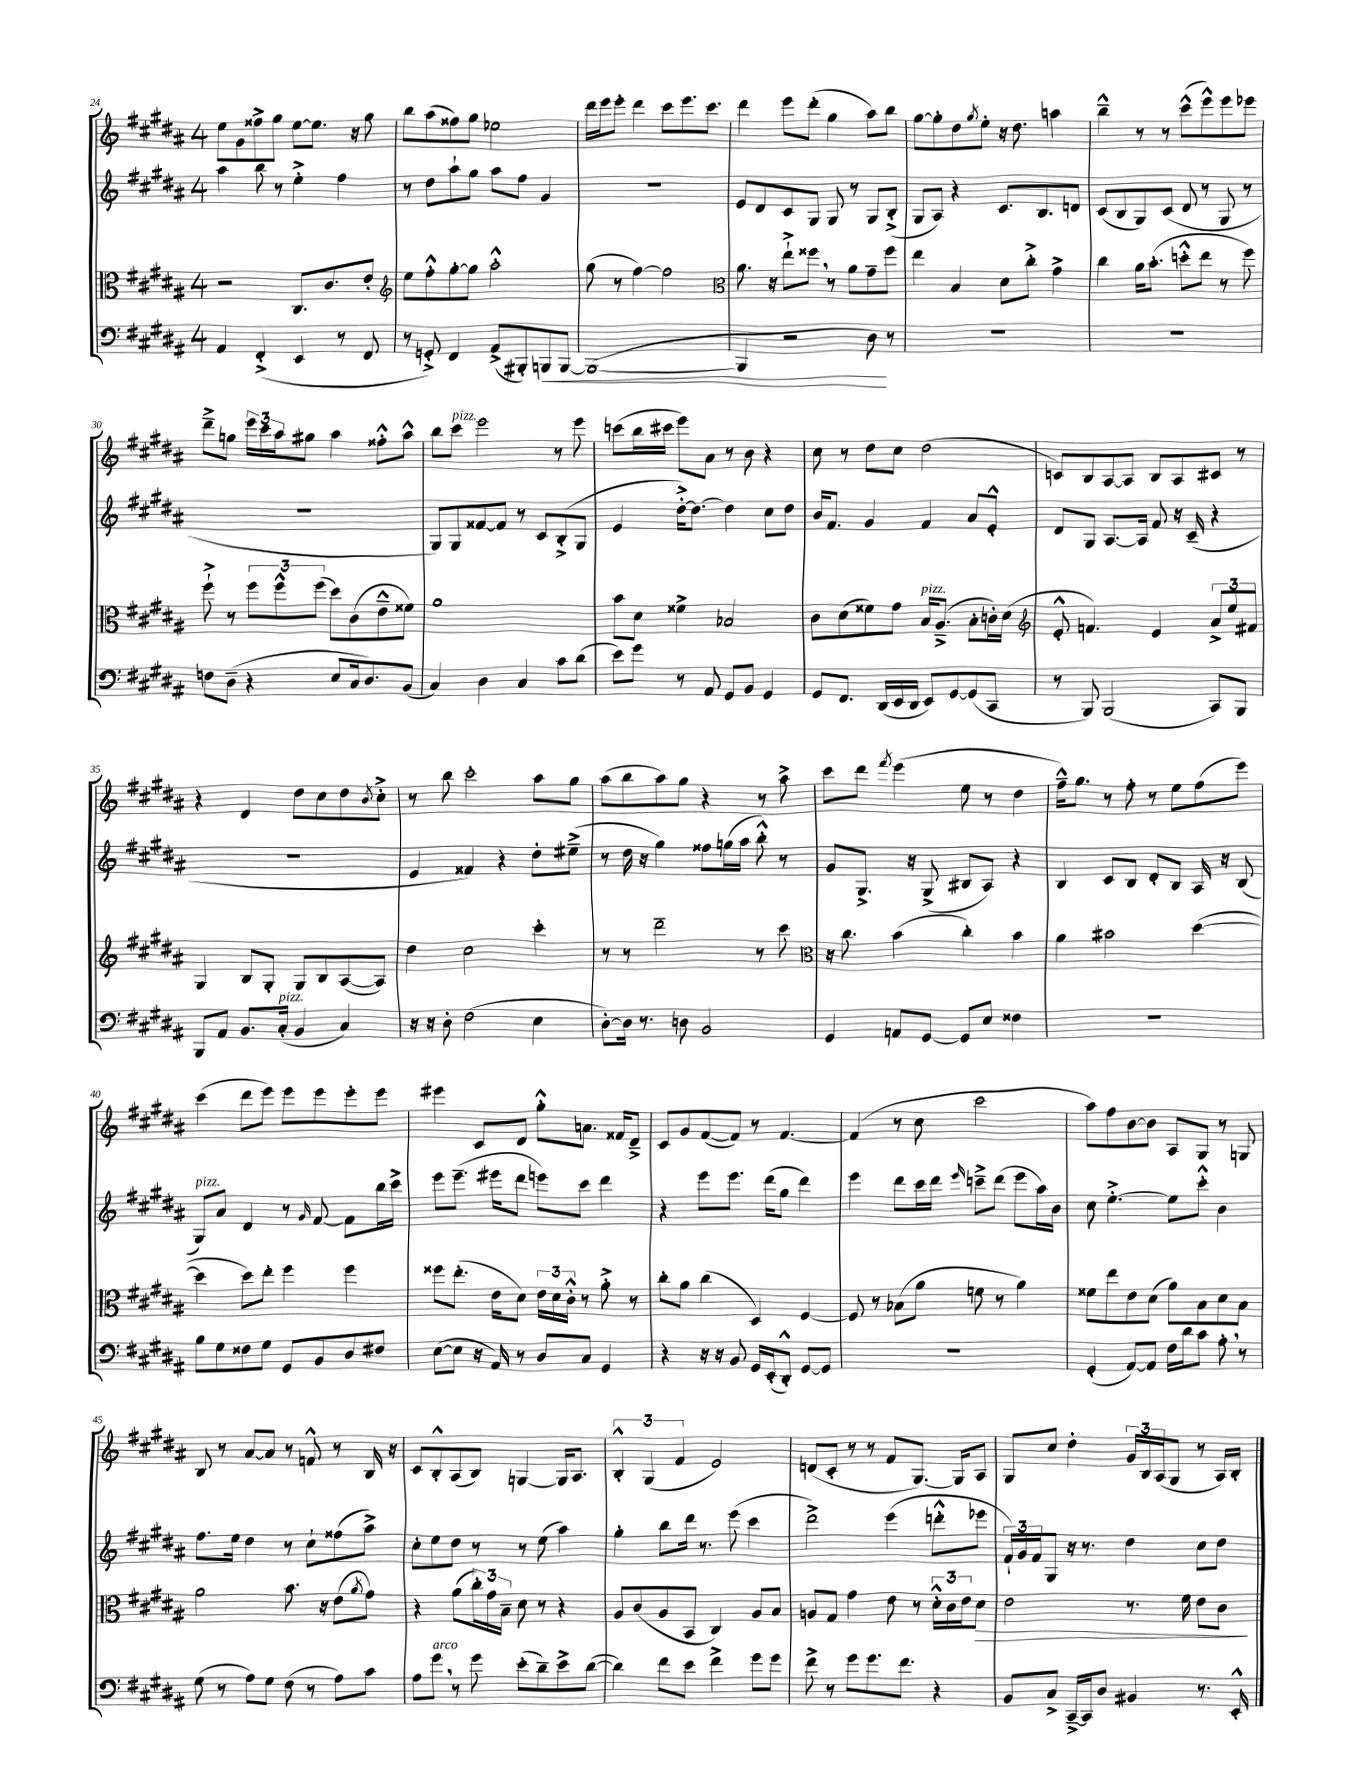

**kern	**dynam	**kern	**dynam	**kern	**kern
*part4	*part4	*part3	*part3	*part2	*part1
*staff4	*staff4	*staff3	*staff3	*staff2	*staff1
*clefF4	*	*clefC3	*	*clefG2	*clefG2
*k[f#c#g#d#a#]	*	*k[f#c#g#d#a#]	*	*k[f#c#g#d#a#]	*k[f#c#g#d#a#]
*M4/4	*	*M4/4	*	*M4/4	*M4/4
=24	=24	=24	=24	=24	=24
4AA#/	.	2r	.	4aa#\	8ee\L
.	.	.	.	.	8g#\
(4FF#'^/	.	.	.	8bb\	8ff##X^\
.	.	.	.	8r	8gg#\J
4EE/	.	8.C#/L	.	4ee'^\	[8ee\L
.	.	.	.	.	8.ee\J]
.	.	8.c#/	.	.	.
8r	.	.	.	4ff#\	.
.	.	.	.	.	16r
8FF#/	.	8e'/J	.	.	8gg#\
=25	=25	=25	=25	=25	=25
*	*	*clefG2	*	*	*
8r	.	8ee\L	.	8r	8bb\L
8GGn'^/)	.	8ff#'^^\	.	8dd#\L	(8aa#\
4FF#/	.	[8gg#'\	.	8aa#`\	8ff##X\)
.	.	8gg#\J]	.	8gg#\J	8gg#\J
(8AA#^/L	.	2aa#'^^\	.	8aa#\L	2ee-X\
8BBB#X'/)	.	.	.	8ff#\J	.
!	!LO:HP:b	!	!	!	!
8BBBn/	<	.	.	4g#/	.
[8BBB/J	.	.	.	.	.
=26	=26	=26	=26	=26	=26
(1BBB_	.	(8gg#\	.	1r	16ddd#\LL
.	.	.	.	.	16eee\J
.	.	8r	.	.	8eee'\J
.	.	[4ff#\)	.	.	4ddd#\
.	.	2ff#\]	.	.	8ccc#\L
.	.	.	.	.	8.eee\
.	.	.	.	.	8.ccc#\J
=27	=27	=27	=27	=27	=27
*	*	*clefC3	*	*	*
4BBB/]	.	8.a#\	.	8e/L	4ddd#\
.	.	.	.	8d#/	.
.	.	16r	.	.	.
2r	.	8ee`^\L	.	8c#/	8eee\L
.	.	8ff##X,\J	.	8G#/J	(8ddd#'\J
.	.	8r	.	8G#/	4gg#\
.	.	8a#\L	.	8r	.
8D#\)	.	8g#~\	.	8G#/L	8aa#\L)
8r	[	8ff##\J	.	(8B'^/J	8bb\J
=28	=28	=28	=28	=28	=28
1r	.	4ee\	.	8G#/L	[8gg#\L
.	.	.	.	8A#/J)	8gg#'\]
.	.	4B/	.	4r	8dd#\
.	.	.	.	.	8qgg#/
.	.	.	.	.	8ee'\J
.	.	8d#\L	.	8.c#/L	16r
.	.	.	.	.	8.dd#\
.	.	8cc#'^\J	.	.	.
.	.	.	.	8.B/	.
.	.	4g#^\	.	.	4aan\
.	.	.	.	8dn/J	.
=29	=29	=29	=29	=29	=29
1r	.	4cc#\	.	(8c#/L	4bb~^^\
.	.	.	.	8B/	.
.	.	16a#\KL	.	8G#/)	8r
.	.	(8.b'\J	.	.	.
.	.	.	.	(8c#/J	8r
.	.	8ddn'^^\L	.	8d#/	(8ccc#^^\L
.	.	8ee\J	.	8r	8eee^^\)
.	.	8r	.	8G#/	8eee\
.	.	8ff#\)	.	8r	8eee-X\J
!!LO:LB:g=z
=30	=30	=30	=30	=30	=30
8Fn\L	.	8ff#`^\	.	1r	8ddd#~^\L
(8D#~\J	.	8r	.	.	8ggn\J
4r	.	12ff#\L	.	.	24eee\LL
.	.	.	.	.	24ccc#\
.	.	12ff#^^\	.	.	24aa#\J
.	.	.	.	.	8gg#X\J
.	.	(12ff#\J	.	.	.
8E/L	.	8dd#\L)	.	.	4aa#\
16C#/k	.	(8c#\	.	.	.
8.D#/)	.	.	.	.	.
.	.	8e~^^\	.	.	8ff##X'^^\L
(8BB/J	.	8f##X\J)	.	.	8aa#^^\J
=31	=31	=31	=31	=31	=31
4C#/)	.	1a#	.	8G#/L)	8bb\L
!	!	!	!	!	!LO:TX:a:i:t=pizz.
.	.	.	.	8G#/	8ccc#\J
4D#\	.	.	.	[8f##X/	2eee\
.	.	.	.	8f##/J]	.
4C#/	.	.	.	8r	.
.	.	.	.	8c#/L	.
8c#\L	.	.	.	(8B'^/	8r
(8d#\J	.	.	.	8G#/J	8eee\
=32	=32	=32	=32	=32	=32
8e\L)	.	8b\L	.	4e/	(8cccn\L
8g#\J	.	8d#\J	.	.	16bb\L
.	.	.	.	.	16ccc#X\JJ
8r	.	4f##X^\	.	[16dd#'^\KL)	8eee\L)
.	.	.	.	8.dd#\J_	.
8AA#/	.	.	.	.	8a#\J
8GG#/L	.	2B-X/	.	4dd#\]	8r
8BB/J	.	.	.	.	8b\
4GG#/	.	.	.	8cc#\L	4r
.	.	.	.	8dd#\J	.
=33	=33	=33	=33	=33	=33
8GG#/L	.	8c#\L	.	16b/KL	8cc#\
.	.	.	.	8.f#/J	.
8.FF#/J	.	(8d#\	.	.	8r
.	.	8f##X\)	.	4g#/	8dd#\L
(16DD#/LL	.	.	.	.	.
16EE/	.	8g#\J	.	.	8cc#\J
16DD#/JJ	.	.	.	.	.
!	!	!LO:TX:a:i:t=pizz.	!	!	!
8EE/L)	.	16B/KL	.	4f#/	(2dd#\
.	.	(8.A#~^/J	.	.	.
[8GG#/	.	.	.	.	.
(8GG#/]	.	8B'\L	.	8a#/L	.
8CC#/J	.	16cn'\L)	.	8e'^^/J	.
.	.	(16d#\JJ	.	.	.
=34	=34	=34	=34	=34	=34
*	*	*clefG2	*	*	*
8r	.	8e'^^/	.	8d#/L	8cn/L)
8BBB/)	.	4.fn/)	.	8G#/J	8B/
(2BBB/	.	.	.	[8.A#/L	[8A#/
.	.	.	.	.	8A#/J]
.	.	.	.	16A#/Jk]	.
.	.	4e/	.	8f#/	8B/L
.	.	.	.	16r	8A#/
.	.	.	.	(16c#~/	.
8CC#/L)	.	12a#^/L	.	4r	8c#X/J
.	.	12ee/	.	.	.
8BBB/J	.	.	.	.	8r
.	.	12f#X/J	.	.	.
!!LO:LB:g=z
=35	=35	=35	=35	=35	=35
8BBB/L	.	4G#/	.	1r	4r
8AA#/J	.	.	.	.	.
8.BB/L	.	8B/L	.	.	4d#/
.	.	8G#'/J	.	.	.
!LO:TX:a:i:t=pizz.	!	!	!	!	!
(16C#'/Jk	.	.	.	.	.
4BB/	.	8G#/L	.	.	8dd#\L
.	.	8B/	.	.	8cc#\
4C#/)	.	([8A#/	.	.	8dd#\
.	.	.	.	.	8qb/
.	.	8A#/J])	.	.	8cc#'^\J
=36	=36	=36	=36	=36	=36
16r	.	4dd#\	.	4e/	8r
16r	.	.	.	.	.
8D#'\	.	.	.	.	8bb\
(2F#\	.	2cc#\	.	4f##X/)	2ccc#'\
.	.	.	.	4r	.
4E\	.	4ccc#'\	.	8dd#'\L	8aa#\L
.	.	.	.	(8ee#X~^\J	8gg#\J
=37	=37	=37	=37	=37	=37
[8D#'\L)	.	8r	.	8r	(8aa#\L
16D#\Jk]	.	8r	.	16dd#\	8bb\
8.r	.	.	.	16r	.
.	.	2ddd#~\	.	4gg#\)	8aa#\)
8Dn\	.	.	.	.	8gg#\J
2BB/	.	.	.	8ff##X\L	4r
.	.	.	.	(16ggn\L	.
.	.	.	.	16aa#\JJ	.
.	.	8r	.	8bb'^^\)	8r
.	.	8ccc#\	.	8r	8aa#^\
=38	=38	=38	=38	=38	=38
*	*	*clefC3	*	*	*
4GG#/	.	16r	.	8g#/L	8ccc#\L
.	.	8.cc#\	.	.	.
.	.	.	.	8.G#^/J	8ddd#\J
.	.	.	.	.	8qfff#/
8AAn/L	.	(4b\	.	.	(4eee\
.	.	.	.	16r	.
[8GG#/J	.	.	.	(8G#^/	.
8GG#/L]	.	4cc#'\)	.	8B#X/L	8ee\
8E/J	.	.	.	8A#/J)	8r
4F##X\	.	4b\	.	4r	4dd#\
=39	=39	=39	=39	=39	=39
1r	.	4a#\	.	4B/	16ff#~^^\KL)
.	.	.	.	.	8.gg#\J
.	.	2b#X\	.	8c#/L	8r
.	.	.	.	8B/J	8ff#'\
.	.	.	.	8d#'/L	8r
.	.	.	.	8B/J	8ee\L
.	.	([4dd#\	.	16A#/	(8ff#\
.	.	.	.	16r	.
.	.	.	.	(8B/	8eee\J)
!!LO:LB:g=z
=40	=40	=40	=40	=40	=40
!	!	!	!	!LO:TX:a:i:t=pizz.	!
8B\L	.	4dd#\]	.	8G#/L)	(4ccc#\
8G#\	.	.	.	8a#/J	.
8F##X\	.	8dd#\L)	.	4d#/	8ddd#\L
8G#\J	.	8ee'\J	.	.	8eee\J)
8GG#/L	.	4ff#\	.	8r	8eee\L
.	.	.	.	16qqg#/	.
8BB/	.	.	.	[8f#/	8eee\
8D#/	.	4ff#\	.	8f#\L]	8eee'\
8F#X/J	.	.	.	16bb\L	8eee\J
.	.	.	.	16ccc#^\JJ	.
=41	=41	=41	=41	=41	=41
([8E\L	.	8ff##X\L	.	8eee\L	4eee#X\
8E\J]	.	(8.ee'\J	.	(8.eee~\J	.
16r	.	.	.	.	8c#/L
16AA#/)	.	16e\KL	.	16eee#X\KL	.
8r	.	8d#\J)	.	8ddd#\J	8d#/J
8D#/L	.	24e\LL	.	8eeen\L)	8gg#'^^\L
.	.	24d#\	.	.	.
.	.	24c#'^^\JJ	.	.	.
8C#/J	.	8r	.	8ccc#\J	8.an\J
4GG#/	.	8a#'^\	.	4ddd#\	.
.	.	.	.	.	16f##X/KL
.	.	8r	.	.	8d#~^/J
=42	=42	=42	=42	=42	=42
4r	.	8cc#'\L	.	4r	8c#/L
.	.	8a#\J	.	.	8g#/
16r	.	(4cc#\	.	8eee\L	([8f#/
16r	.	.	.	.	.
8BB/	.	.	.	8.eee\J	8f#/J])
16GG#/LL	.	4D#/)	.	.	8r
(16EE'/J	.	.	.	(16ddd#\KL	.
8DD#'^^/J)	.	.	.	8gg#\J	[4.f#/
[8GG#/L	.	[4F#/	.	4ddd#\)	.
8GG#/J]	.	.	.	.	.
=43	=43	=43	=43	=43	=43
1r	.	8F#/]	.	4eee\	(4f#/]
.	.	8r	.	.	.
.	.	(8B-X\L	.	8ddd#\L	8r
.	.	8a#\J	.	16ccc#\L	8cc#\
.	.	.	.	16ddd#\JJ	.
.	.	.	.	16qqeee/	.
.	.	8fn\	.	8cccn~^\L	2ccc#\
.	.	8r	.	(8ddd#\J	.
.	.	4a#\)	.	8eee\L	.
.	.	.	.	16aa#\L)	.
.	.	.	.	16b\JJ	.
=44	=44	=44	=44	=44	=44
(4GG#'/	.	8f##X\L	.	8cc#\	8aa#\L)
.	.	8ee\	.	[4.ee'^\	8ff#\
[8AA#/L)	.	8e\	.	.	[8b\
8AA#/J]	.	(8d#\J	.	.	8b\J]
16F#\LL	.	8a#\L)	.	8ee\L]	8A#/L
16d#\J	.	.	.	.	.
8c#\J	.	8B\	.	8ccc#'^^\J	8G#/J
8A#',\	.	8d#\	.	4b\	8r
8r	.	8B\J	.	.	8Gn/
!!LO:LB:g=z
=45	=45	=45	=45	=45	=45
(8G#\	.	2a#\	.	8.ff#\L	8B/
8r	.	.	.	.	8r
.	.	.	.	16ee\Jk	.
8A#\L)	.	.	.	4dd#\	[8a#/L
8G#\J	.	.	.	.	8a#/J]
(8F#\	.	8.b\	.	8r	8r
8r	.	.	.	8cc#`\L	8fn^^/
.	.	16r	.	.	.
8A#\L)	.	(8e\L	.	(8ff##X\	8r
.	.	8qa#/	.	.	.
8c#\J	.	8g#\J)	.	8aa#^\J)	16B/
.	.	.	.	.	16r
=46	=46	=46	=46	=46	=46
8A#\L	.	4r	.	8cc#'\L	8c#/L
!LO:TX:a:i:t=arco	!	!	!	!	!
8g#,\J	.	.	.	8ee\	8B'^^/
8r	.	(8a#\L	.	8dd#\J	(8A#/
8g#\	.	24cc#'\L)	.	8r	8B/J)
.	.	24g#\	.	.	.
.	.	24B~\JJ	.	.	.
(8e'\L	.	8d#\	.	8r	[4Gn/
8d#~\)	.	8r	.	(8ee\	.
8e^\	.	4r	.	4aa#\)	16G/KL]
.	.	.	.	.	8.A#/J
([8d#\J	.	.	.	.	.
=47	=47	=47	=47	=47	=47
4d#\])	.	8A#/L	.	4gg#'\	6B'^^/
.	.	(8c#/	.	.	.
.	.	.	.	.	(6G#/
8f#\L	.	8A#/	.	8bb\L	.
.	.	.	.	.	6f#/
8e\J	.	8BB/J	.	16ddd#\Jk	.
.	.	.	.	8.r	.
4f#^\	.	4C#/)	.	.	2e/)
.	.	.	.	(8eee\	.
8g#\L	.	8A#/L	.	4ccc#\	.
8g#\J	.	8B/J	.	.	.
=48	=48	=48	=48	=48	=48
8f#^\	.	8An/L	.	2ddd#^\)	(8dn/L
8r	.	8G#/J	.	.	8c#'/J
8g#\L	.	4g#\	.	.	8r
8.g#\	.	.	.	.	8r
.	.	8e\	.	(4eee\	8f#/L
8.f#\J	.	.	.	.	.
.	.	8r	.	.	[8.G#/J)
4r	.	24d#'^^\LL	.	8dddn'^^\L	.
.	.	24c#\	.	.	.
.	.	.	.	.	16G#/KL]
.	.	24e\J	.	.	.
!	!	!	!LO:HP:b	!	!
.	.	8d#\J	>	8eee-X\J	8A#/J
=49	=49	=49	=49	=49	=49
8BB/L	.	2e\	.	24f#`/LL)	8G#/L
.	.	.	.	24g#/	.
.	.	.	.	24f#/J	.
8C#^/J	.	.	.	8G#/J	8cc#/J
[16CC#~^/LL	.	.	.	16r	4dd#'\
16CC#/J]	.	.	.	8.r	.
8D#/J	.	.	.	.	.
4BB#X/	.	8.r	.	4dd#\	24g#/LL
.	.	.	.	.	24B/
.	.	.	.	.	(24A#/J
.	.	.	.	.	8G#/J
.	.	16f#\	.	.	.
8.r	.	8e\L	.	8cc#\L	8r
.	.	8c#\J	.	8dd#\J	16A#/LL)
16EE'^^/	.	.	.	.	16B'/JJ
.	.	.	]	.	.
==	==	==	==	==	==
*-	*-	*-	*-	*-	*-
